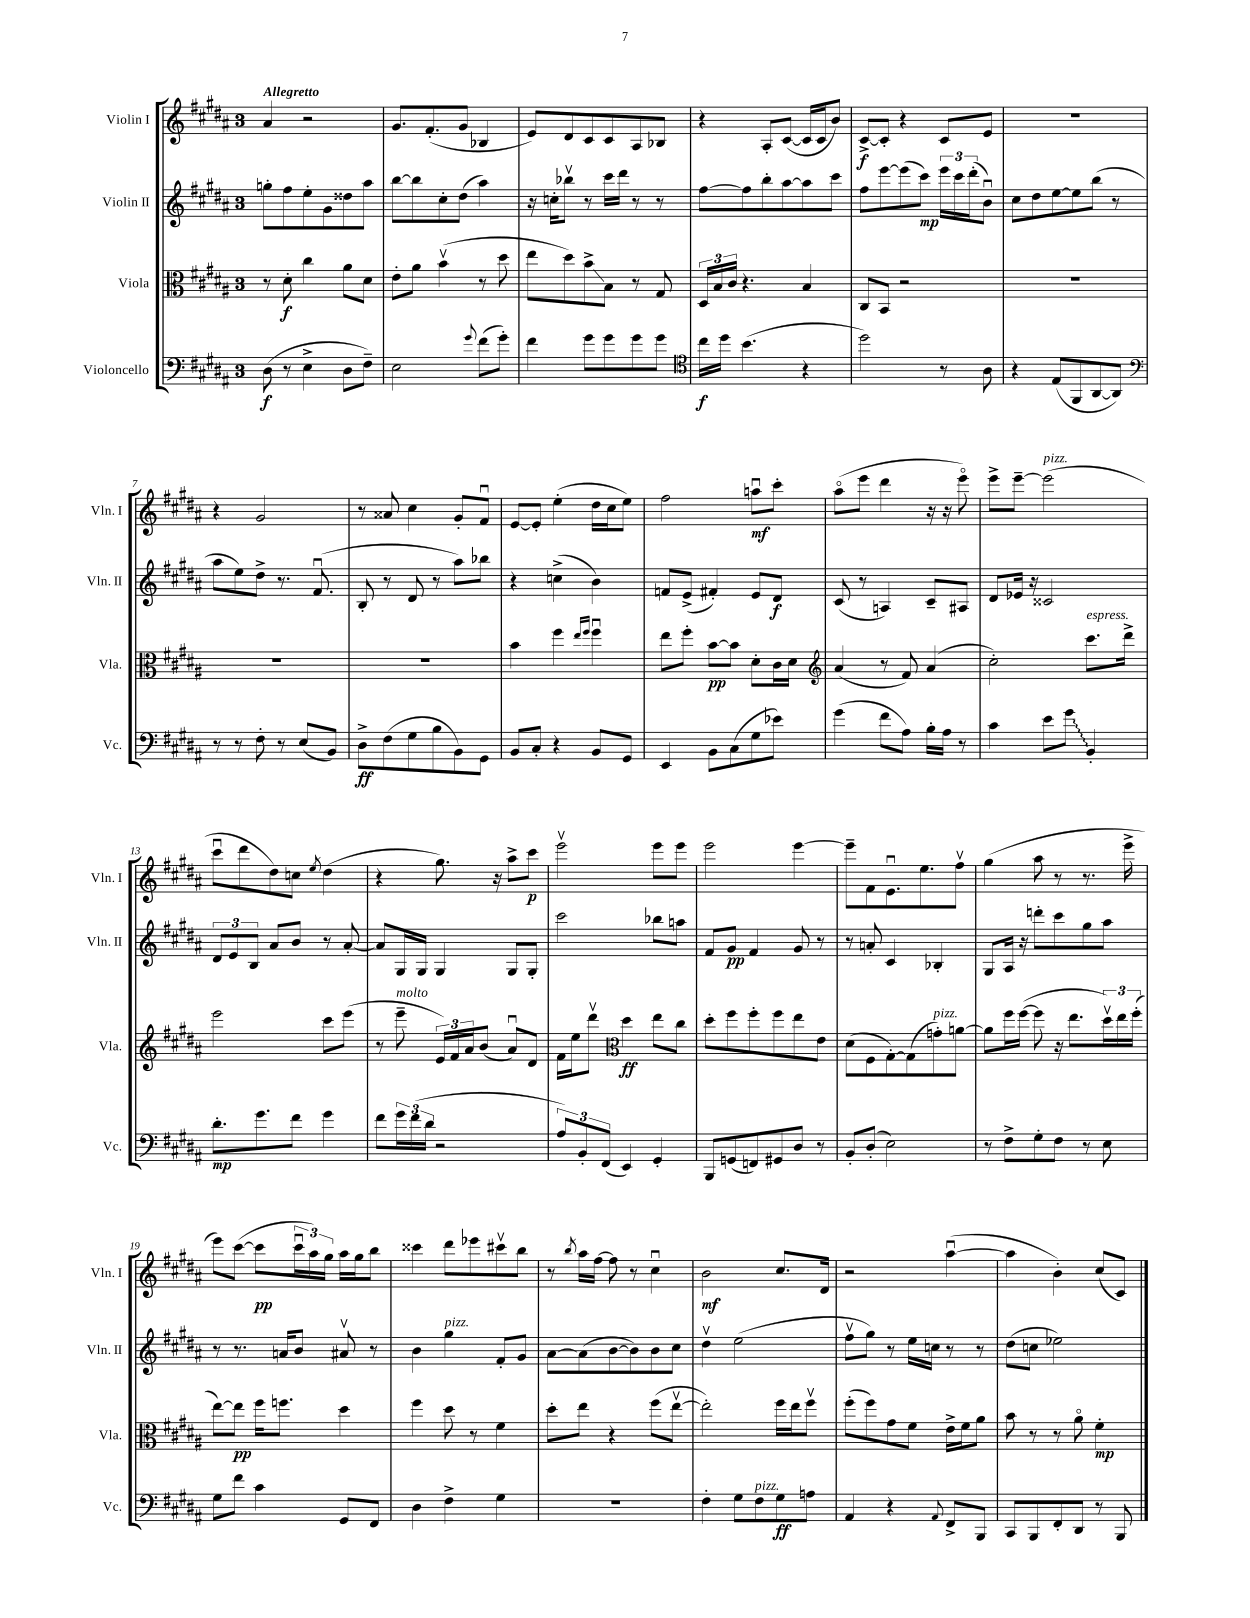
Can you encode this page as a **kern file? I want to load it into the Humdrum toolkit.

**kern	**kern	**kern	**kern
*staff4	*staff3	*staff2	*staff1
*clefF4	*clefC3	*clefG2	*clefG2
*k[f#c#g#d#a#]	*k[f#c#g#d#a#]	*k[f#c#g#d#a#]	*k[f#c#g#d#a#]
*M3/4	*M3/4	*M3/4	*M3/4
(8D#	8r	8gg'	4a#
8r	8d#'	8ff#	.
4E^	4cc#	8ee'	2r
.	.	8g#	.
8D#	8a#	8dd##	.
8F#~)	8d#	8aa#	.
=	=	=	=
2E	8e'	[8bb	8.g#
.	8a#	8bb]	.
.	.	.	(8.f#'
.	(4bv	8cc#'	.
.	.	(8dd#	8g#
8qqg#	.	.	.
(8f#	8r	4aa#)	4B-
8g#')	8dd#	.	.
=	=	=	=
4f#	8ee	16r	8e)
.	.	16cc'	.
.	8dd#)	8bb-v	8d#
8g#	8b^	8r	8c#
8g#	8B	16ccc#	8c#
.	.	16ddd#	.
8g#	8r	8r	8A#
8g#	8G#	8r	8B-
=	=	=	=
*clefC4	*	*	*
16cc#	24D#	[8ff#	4r
.	24B	.	.
16dd#	.	.	.
.	24c#	.	.
(4.b	4.r	8ff#]	.
.	.	8bb'	8A#'
.	.	[8aa#	([8c#
4r	4B	8aa#]	16c#]
.	.	.	16c#
.	.	8ccc#	8b)
=	=	=	=
2dd#)	8C#	8ff#	[8c#^
.	8BB	[8eee	8c#']
.	2r	(8eee]	4r
.	.	8ccc#)	.
8r	.	24eee	8c#
.	.	24ccc#	.
.	.	(24ddd#'	.
8A#	.	8bu)	8e
=	=	=	=
4r	2.r	8cc#	2.r
.	.	8dd#	.
(8E	.	[8ee	.
8FF#	.	8ee]	.
[8AA#	.	(8bb	.
8AA#])	.	8r	.
=	=	=	=
*clefF4	*	*	*
8r	2.r	8aa#	4r
8r	.	8ee)	.
8F#'	.	8dd#^	2g#
8r	.	8.r	.
(8E	.	.	.
.	.	(8.f#u	.
8BB)	.	.	.
=	=	=	=
8D#^	2.r	8B'	8r
(8F#	.	8r	8a##
8G#	.	8d#	4cc#
8B	.	8r	.
8BB)	.	8aa#)	8g#'
8GG#	.	8bb-	8f#u
=	=	=	=
8BB	4b	4r	[8e
8C#'	.	.	8e']
4r	4ff#	(4cc^	(4ee'
.	16qqee	.	.
.	16qqff#	.	.
8BB	4ff#u	4b)	16dd#
.	.	.	16cc#
8GG#	.	.	8ee)
=	=	=	=
4EE	8ee	8f	2ff#
.	8ff#'	(8e^	.
8BB	[8b	4f#')	.
(8C#	8b]	.	.
8G#	8d#'	8e	8aau
8e-)	16c#	8d#	8ccc#'
.	16d#	.	.
=	=	=	=
*	*clefG2	*	*
(4g#	(4a#	(8c#	(8aa#o
.	.	8r	8eee
8f#	8r	4A)	4ddd#
8A#)	8f#)	.	.
16B'	(4a#	8c#~	16r
16A#	.	.	16r
8r	.	8A#	8eeeo)
=	=	=	=
4c#	2cc#')	8d#	8eee^
.	.	16e-	[8eee~
.	.	16r	.
8e	.	2c##	(2eee]
8g#	.	.	.
4BB'	8.ccc#	.	.
.	16ddd#^	.	.
=	=	=	=
8.d#'	2eee	12d#	8ccc#u
.	.	12e	.
.	.	.	8ddd#
.	.	12B	.
8.g#	.	.	.
.	.	8a#	8dd#)
8f#	.	8b	8cc
.	.	.	8qee
4g#	8ccc#	8r	(4dd#
.	(8eee	[8a#'	.
=	=	=	=
8f#	8r	8a#]	4r
24g#	8eee~	16G#	.
(24f#	.	.	.
.	.	16G#	.
24d#	.	.	.
2r	24e)	4G#	8.gg#)
.	24f#	.	.
.	24a#	.	.
.	(8b	.	.
.	.	.	16r
.	8a#u)	8G#	8aa#^
.	8d#	8G#'	8ccc#
=	=	=	=
12A#)	16f#	2ccc#	2eeev
.	16ee	.	.
12BB'	.	.	.
.	8ddd#v	.	.
(12FF#	.	.	.
*	*clefC3	*	*
4EE)	4dd#	.	.
4GG#'	8ee	8bb-	8eee
.	8cc#	8aa	8eee
=	=	=	=
8BBB	8dd#'	8f#	2eee
(8GG	8ff#	8g#	.
8FF)	8ff#'	4f#	.
8GG#	8ff#	.	.
8D#	8ee	8g#	[4eee
8r	8e	8r	.
=	=	=	=
8BB'	(8d#	8r	8eee~]
(8D#'	8F#	8a'	8f#
2E)	[8G#')	4c#	8.eu
.	(8G#]	.	.
.	.	.	8.ee
.	8g')	4B-'	.
.	[8a	.	8ff#v
=	=	=	=
8r	8a]	8G#	(4gg#
8F#^	16ff#	16A#	.
.	([16ff#	16r	.
8G#'	8ff#]	8ddd'	8aa#
8F#	16r	8ccc#	8r
.	8.ee	.	.
8r	.	8gg#	8.r
8E	24dd#v)	8aa#	.
.	24ee	.	.
.	.	.	16eee^
.	(24ff#'	.	.
=	=	=	=
8G#	[8ee)	8r	8eee)
8f#	8ee]	8.r	([8ccc#
4c#	16ff#	.	8ccc#]
.	8.ff	16a	.
.	.	8b	24ccc#u
.	.	.	24aa#)
.	.	.	24gg#
8GG#	4dd#	8a#v	16aa#
.	.	.	16gg#
8FF#	.	8r	8bb
=	=	=	=
4D#	4ff#	4b	4ccc##
4F#^	8dd#	4gg#	8ddd#
.	8r	.	8eee-
4G#	4f#	8f#'	8ccc#v
.	.	8g#	8bb
=	=	=	=
2.r	8dd#'	[8a#	8r
.	.	.	8qbb
.	8ee	(8a#]	16aa#
.	.	.	[16ff#
.	4r	[8b	8ff#]
.	.	8b])	8r
.	(8ff#	8b	4cc#u
.	[8eev	8cc#	.
=	=	=	=
4F#'	2ee'])	4dd#v	2b
8G#	.	(2ee	.
8F#	.	.	.
8G#	16ff#	.	8.cc#
.	16ee	.	.
8A	8ff#v	.	.
.	.	.	16d#
=	=	=	=
4AA#	(8ff#'	8ff#v	2r
.	8ff#)	8gg#)	.
4r	8g#	8r	.
.	8f#	16ee	.
.	.	16cc	.
8qqAA#	.	.	.
8FF#^	16e^	8r	([4aa#u
.	16f#	.	.
8BBB	8a#	8r	.
=	=	=	=
8CC#	8b	(8dd#	4aa#]
8BBB	8r	8cc	.
8FF#'	8r	2ee-)	4b')
8DD#	8a#o	.	.
8r	4f#'	.	(8cc#
8BBB	.	.	8c#)
==	==	==	==
*-	*-	*-	*-
